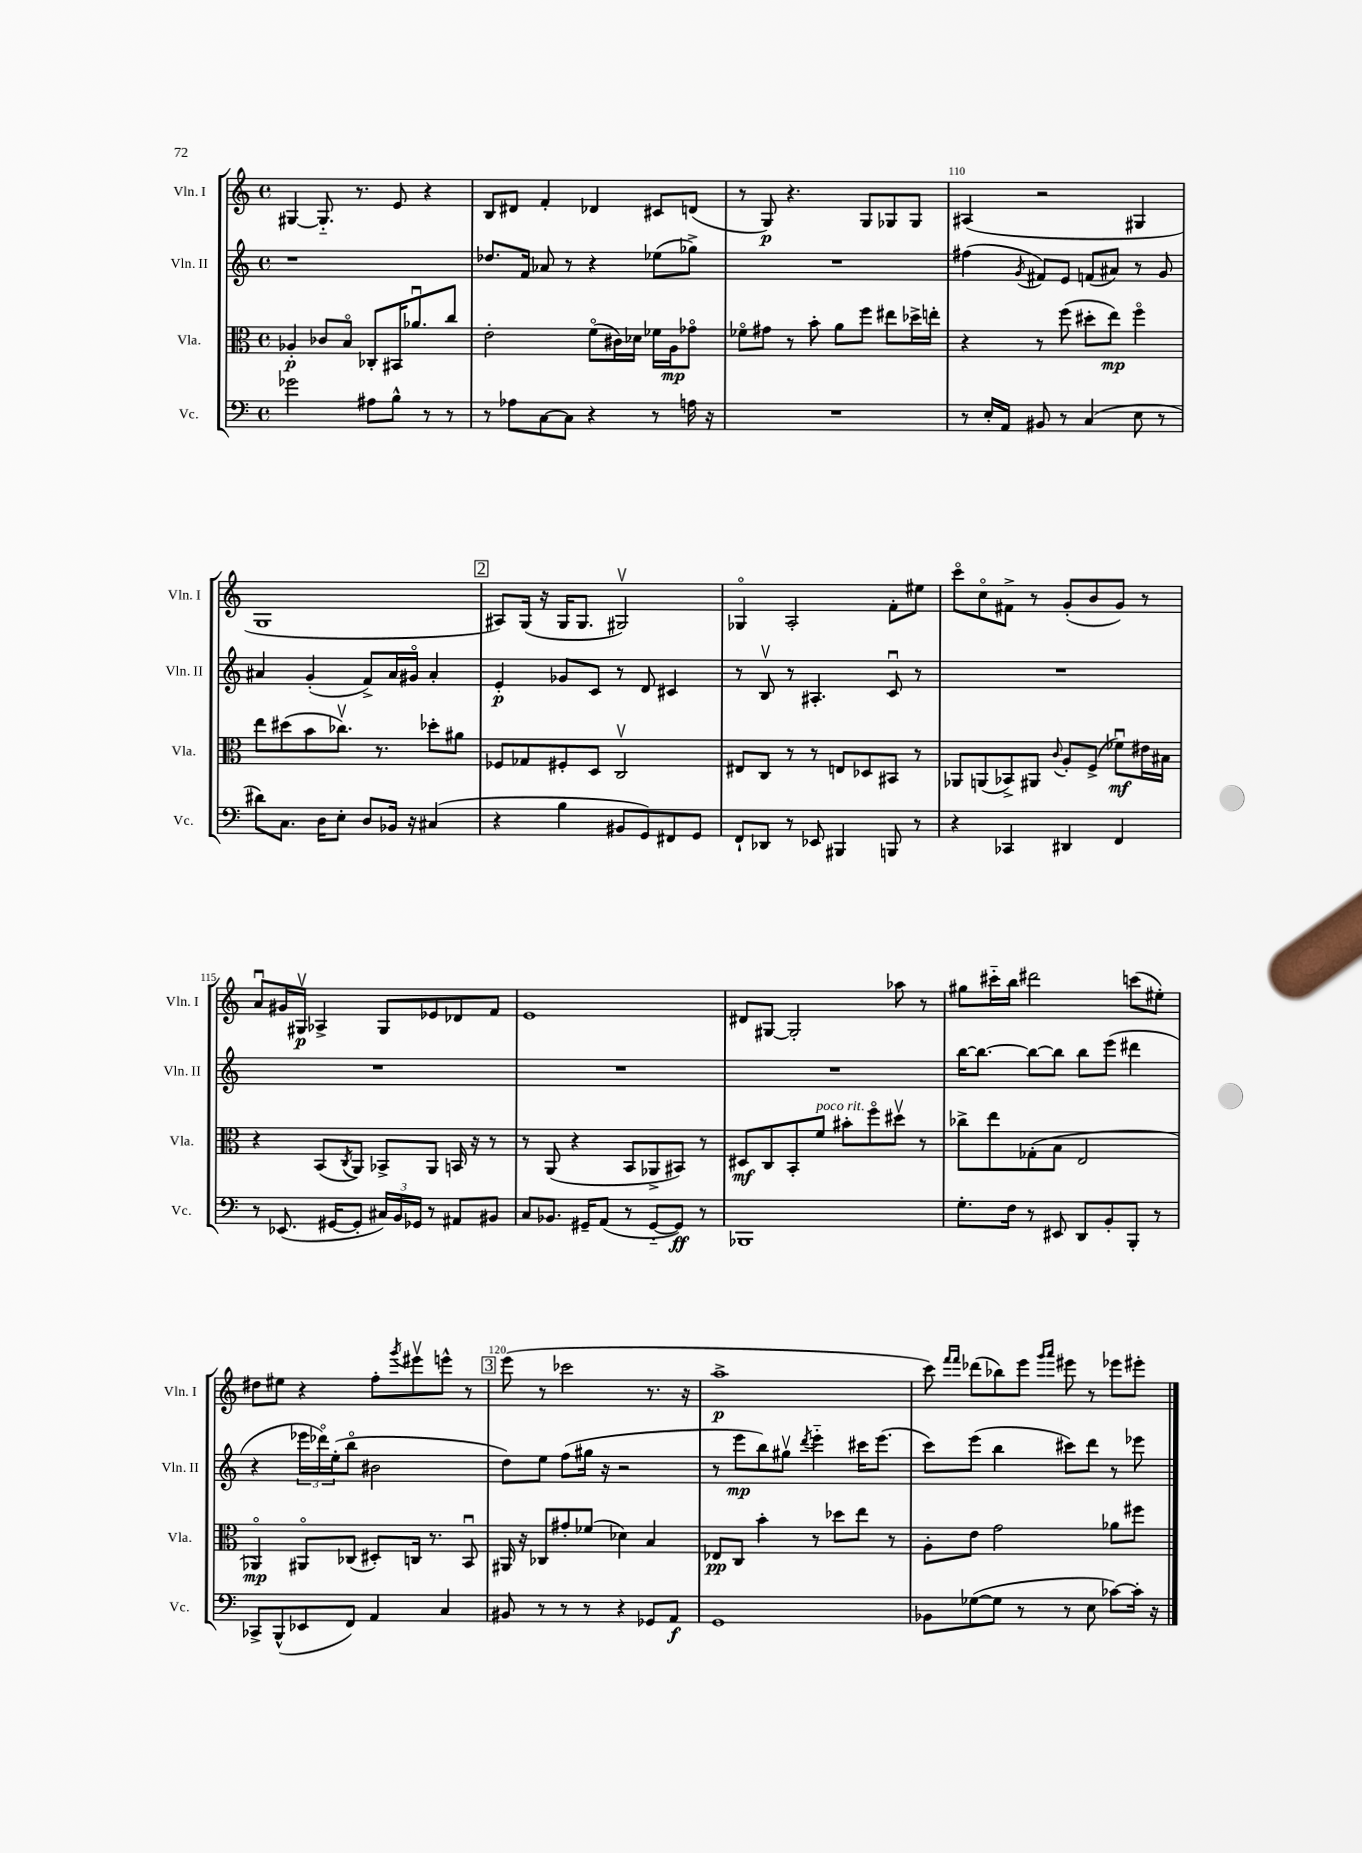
<<
\new StaffGroup <<
\new Staff = "s0" \with { instrumentName = "Vln. I" shortInstrumentName = "Vln. I" } {
    \clef treble \key c \major \defaultTimeSignature \time 4/4
    gis4~ gis8.-_ r8. e'8 r4 |
    b8 dis'8 f'4-. des'4 cis'8 d'8( |
    r8 g8\p) r4. g8 ges8 ges8 |
    ais4( r2 gis4 |
    g1 |
    \mark \markup { \box "2" } ais8) g16( r16 g16 g8. gis2\upbow) |
    ges4\flageolet a2-. f'8-. eis''8 |
    c'''8\flageolet c''8\flageolet fis'8-> r8 g'8-.( b'8 g'8) r8 |
    a'8\downbow gis'16 gis16\upbow\p aes4-> gis8 ees'8 des'8 f'8 |
    e'1 |
    dis'8 gis8~ gis2-. aes''8 r8 |
    gis''8 cis'''16-_ b''16 dis'''2 c'''8( eis''8-.) |
    dis''8 eis''8 r4 f''8-. \acciaccatura { g'''8 } eis'''8\upbow e'''8-^ r8 |
    \mark \markup { \box "3" } e'''8( r8 ces'''2 r8. r16 |
    a''1->\p |
    c'''8) \grace { f'''16 f'''16 } des'''8( bes''8) e'''8 \grace { g'''16 a'''16 } eis'''8 r8 ees'''8 eis'''8-. \bar "|." |
}
\new Staff = "s1" \with { instrumentName = "Vln. II" shortInstrumentName = "Vln. II" } {
    \clef treble \key c \major \defaultTimeSignature \time 4/4
    r1 |
    des''8. f'16 aes'8 r8 r4 ees''8( ges''8->) |
    R1 |
    fis''4( \acciaccatura { g'8 } fis'8) e'8 f'8( ais'8) r8 g'8 |
    ais'4 g'4-.( f'8->) ais'16 gis'16\flageolet ais'4-. |
    \mark \markup { \box "2" } e'4-.\p ges'8 c'8 r8 d'8 cis'4 |
    r8 b8\upbow r8 ais4.-. c'8\downbow r8 |
    R1 |
    R1 |
    R1 |
    R1 |
    b''16~ b''8.~ b''8~ b''8 b''8 e'''8( dis'''4 |
    r4 \tuplet 3/2 { ees'''16 des'''16\flageolet) e''16-.( } b''8\flageolet bis'2 |
    \mark \markup { \box "3" } d''8) e''8 f''8( gis''16 r16 r2 |
    r8 e'''8\mp b''8) gis''8\upbow \acciaccatura { d'''8 } e'''4-_ cis'''16 e'''8.( |
    c'''8) e'''8( b''4 cis'''8) d'''8 r8 ees'''8 \bar "|." |
}
\new Staff = "s2" \with { instrumentName = "Vla." shortInstrumentName = "Vla." } {
    \clef alto \key c \major \defaultTimeSignature \time 4/4
    aes4-.\p ces'8 b8\flageolet ces8-. bis,16 aes'8.\downbow c''8 |
    e'2-. f'8\flageolet( cis'16) des'16 fes'16 a16\mp ges'8\flageolet |
    fes'8\flageolet gis'8 r8 b'8-. a'8 f''8 eis''8 des''16-> e''16-. |
    r4 r8 f''8( dis''8-. e''8\mp) f''4\flageolet |
    e''8 dis''8( b'8 ces''8.\upbow) r8. des''8-. ais'8 |
    \mark \markup { \box "2" } fes8 ges8 fis8-. d8 c2\upbow |
    eis8 c8 r8 r8 e8 des8 bis,8 r8 |
    aes,8 a,8( bes,8->) ais,8 \appoggiatura { c'8 } a8-. f8->( fes'8\downbow\mf) eis'16 bis16 |
    r4 b,8( \acciaccatura { c8 } a,8) bes,8-> a,8 b,16 r16 r8 |
    r8 a,8( r4 b,8 aes,8-> bis,8) r8 |
    dis8\mf c8 b,8-. f'8^\markup { \italic "poco rit." } bis'8-. f''8\flageolet dis''8\upbow r8 |
    ces''8-> e''8 ges8-.( b8 e2 |
    aes,4\flageolet\mp) ais,8\flageolet ces8( dis8-.) c16 r8. b,8\downbow |
    \mark \markup { \box "3" } ais,16 r16 ces8 gis'8-. fes'8( des'4) b4 |
    ees8\pp c8 b'4-. r8 des''8 e''8 r8 |
    a8-. e'8 g'2 aes'8 fis''8 \bar "|." |
}
\new Staff = "s3" \with { instrumentName = "Vc." shortInstrumentName = "Vc." } {
    \clef bass \key c \major \defaultTimeSignature \time 4/4
    ges'2 ais8 b8-^ r8 r8 |
    r8 aes8 c8~ c8 r4 r8 a16 r16 |
    R1 |
    r8 e16-. a,16 bis,8 r8 c4( e8 r8 |
    dis'8) c8. d16 e8-. d8 bes,16 r16 cis4( |
    \mark \markup { \box "2" } r4 b4 bis,8 g,8) fis,8 g,8 |
    f,8-! des,8 r8 ees,8 bis,,4 b,,8 r8 |
    r4 ces,4 dis,4 f,4 |
    r8 ees,8.( gis,16~ gis,8-. \tuplet 3/2 { cis16) b,16 ges,16 } r8 ais,8 bis,8 |
    c8 bes,8. gis,16-- a,8( r8 gis,8~-_ gis,8\ff) r8 |
    bes,,1 |
    g8.-. f16 r8 eis,8 d,8 b,8-. b,,8-. r8 |
    ces,8-> b,,8-^( ees,8 f,8) a,4 c4 |
    \mark \markup { \box "3" } bis,8 r8 r8 r8 r4 ges,8 a,8\f |
    g,1 |
    bes,8 ges8~( ges8 r8 r8 e8 ces'8~) ces'16-. r16 \bar "|." |
}
>>
>>
\layout { \context { \Score currentBarNumber = #107 \override BarNumber.break-visibility = ##(#f #t #t) barNumberVisibility = #(every-nth-bar-number-visible 5) } }
